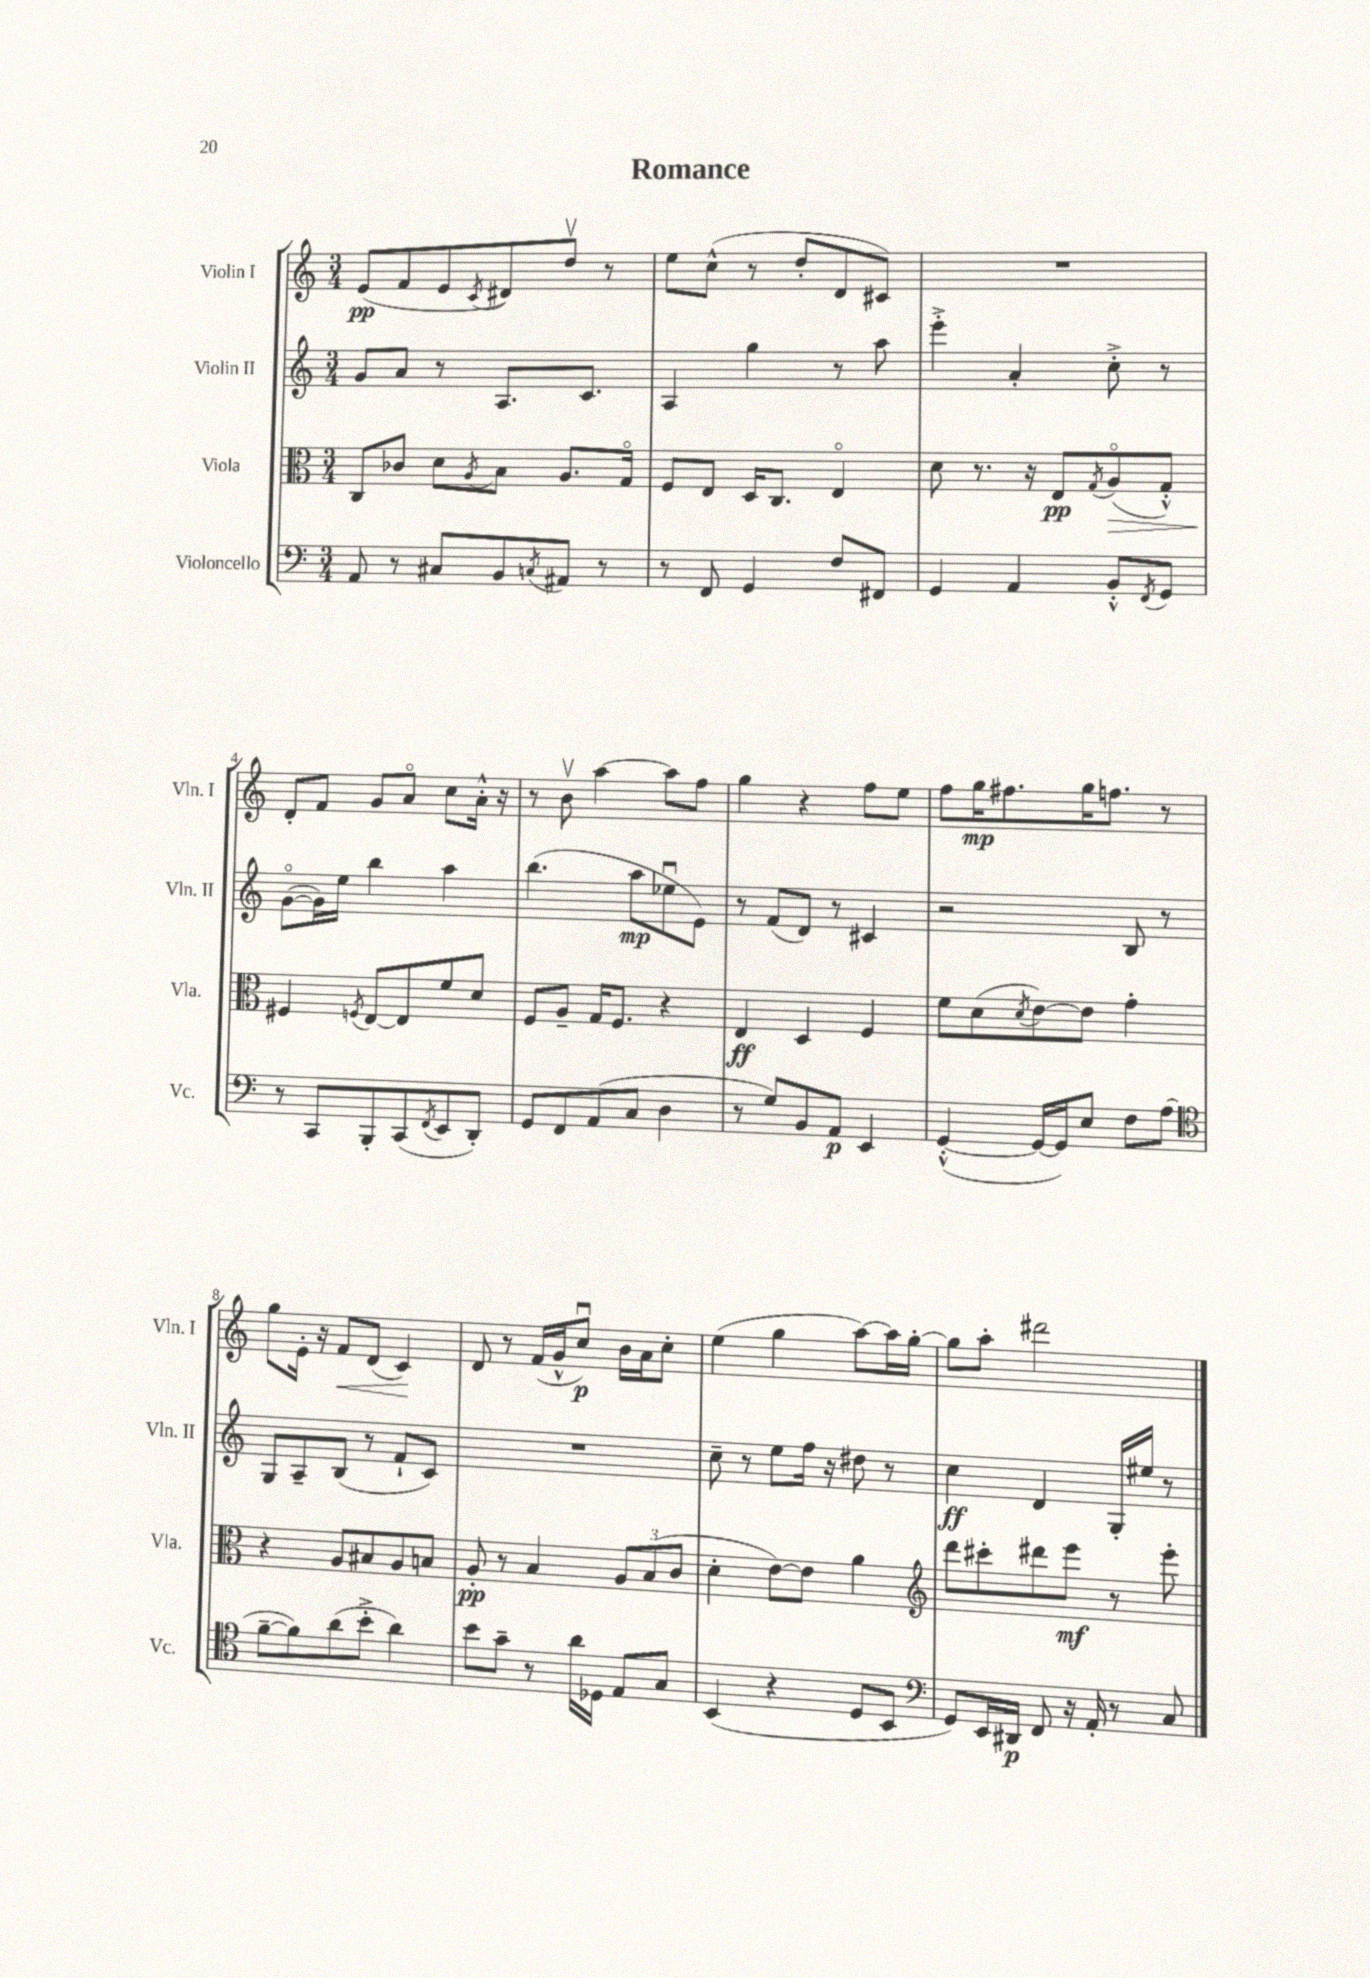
\header { title = "Romance" }
<<
\new StaffGroup <<
\new Staff = "s0" \with { instrumentName = "Violin I" shortInstrumentName = "Vln. I" } {
    \clef treble \key c \major \numericTimeSignature \time 3/4
    e'8\pp( f'8 e'8 \acciaccatura { c'8 } dis'8) d''8\upbow r8 |
    e''8 c''8-^( r8 d''8-. d'8 cis'8) |
    R2. |
    d'8-. f'8 g'8 a'8\flageolet c''8 a'16-.-^ r16 |
    r8 b'8\upbow a''4~ a''8 f''8 |
    g''4 r4 f''8 e''8 |
    f''8 g''16\mp fis''8. g''16 f''8. r8 |
    g''8 e'16-. r16 f'8\< d'8( c'4\!) |
    d'8 r8 f'16( g'16-^ c''8\downbow\p) b'16 a'16 c''8-. |
    e''4( g''4 a''8~) a''16 g''16~-. |
    g''8 a''8-. dis'''2 \bar "|." |
}
\new Staff = "s1" \with { instrumentName = "Violin II" shortInstrumentName = "Vln. II" } {
    \clef treble \key c \major \numericTimeSignature \time 3/4
    g'8 a'8 r8 a8. c'8. |
    a4 g''4 r8 a''8 |
    e'''4-.-> a'4-. c''8-.-> r8 |
    g'8~\flageolet( g'16) e''16 b''4 a''4 |
    b''4.( a''8\mp ees''8\downbow e'8) |
    r8 f'8( d'8) r8 cis'4 |
    r2 b8 r8 |
    g8 a8-- b8( r8 f'8-! c'8) |
    R2. |
    c''8-- r8 e''8 f''16 r16 dis''8 r8 |
    c''4\ff d'4 g16-. eis''16 r8 \bar "|." |
}
\new Staff = "s2" \with { instrumentName = "Viola" shortInstrumentName = "Vla." } {
    \clef alto \key c \major \numericTimeSignature \time 3/4
    c8 ces'8 d'8 \acciaccatura { a8 } b8 a8. g16\flageolet |
    f8 e8 d16 c8. e4\flageolet |
    d'8 r8. r16 e8\pp \acciaccatura { g8 } a8\flageolet\>( g8-.-^) |
    fis4\! \acciaccatura { f8 } e8~ e8 f'8 d'8 |
    f8 a8-- g16 f8. r4 |
    e4\ff d4 f4 |
    f'8 d'8( \acciaccatura { d'8 } e'8~) e'8 g'4-. |
    r4 a8 bis8 a8 b8 |
    a8-.\pp r8 b4 \tuplet 3/2 { a8 b8( c'8 } |
    d'4-. e'8~) e'8 a'4 |
    \clef treble d'''8 cis'''8-. dis'''8 e'''8\mf r8 e'''8-. \bar "|." |
}
\new Staff = "s3" \with { instrumentName = "Violoncello" shortInstrumentName = "Vc." } {
    \clef bass \key c \major \numericTimeSignature \time 3/4
    a,8 r8 cis8 b,8 \acciaccatura { c8 } ais,8 r8 |
    r8 f,8 g,4 f8 fis,8 |
    g,4 a,4 b,8-.-^ \acciaccatura { f,8 } g,8 |
    r8 c,8 b,,8-. c,8( \acciaccatura { f,8 } e,8 d,8-.) |
    g,8 f,8 a,8( c8 d4 |
    r8 g8) b,8 a,8\p e,4 |
    g,4~-.-^( g,16~ g,16) e8 f8 a8( |
    \clef tenor f'8~-- f'8) a'8( b'8-.-> a'4) |
    b'8 g'8-- r8 a'16 des16 e8 g8 |
    b,4( r4 d8 b,8 |
    \clef bass g,8) e,16 dis,16\p f,8 r16 a,16-. r8 c8 \bar "|." |
}
>>
>>
